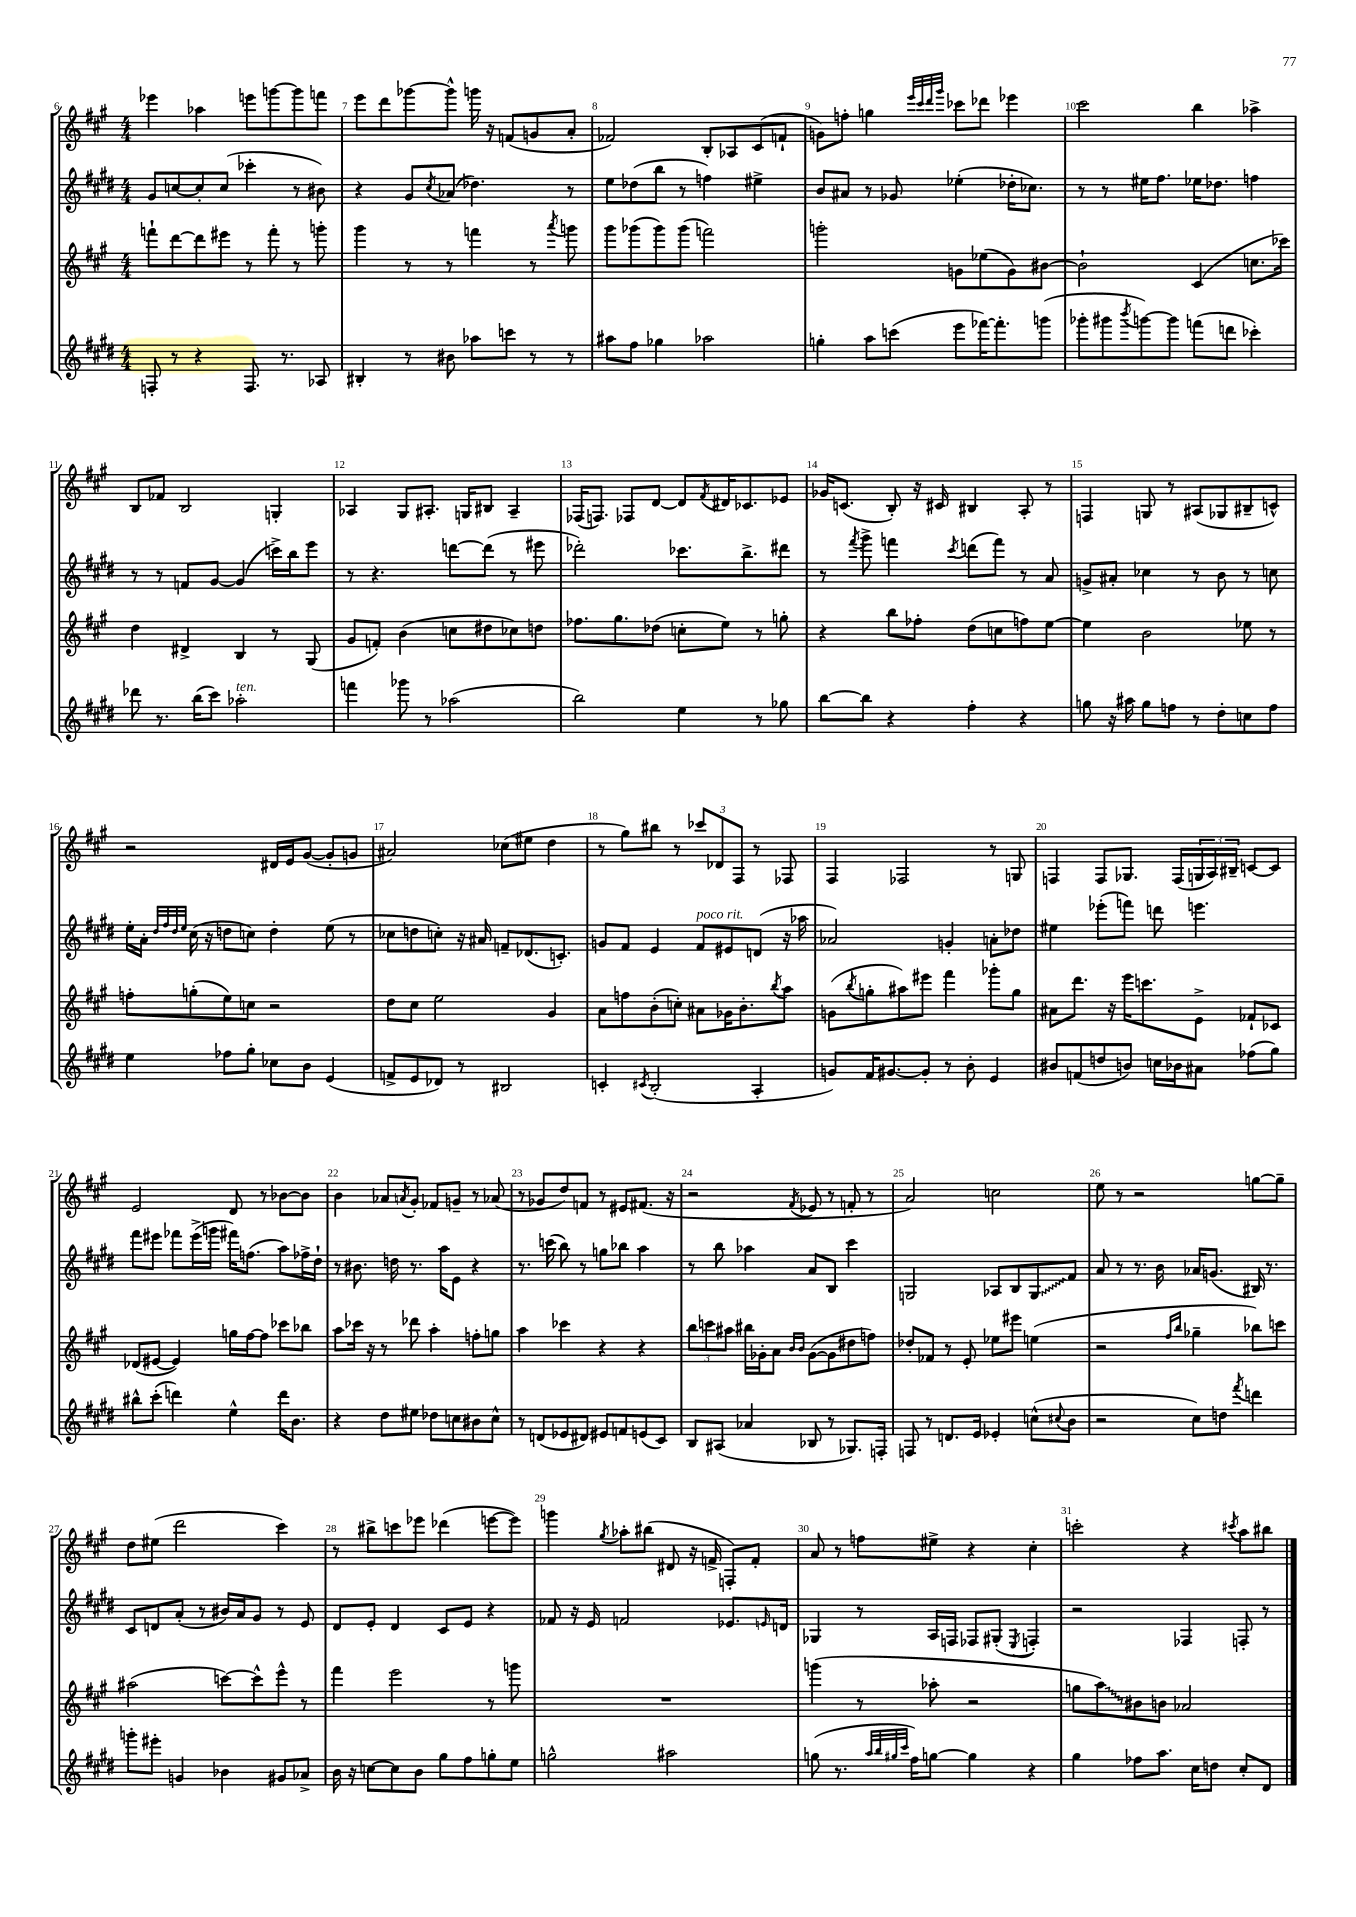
<<
\new StaffGroup <<
\new Staff = "s0" {
    \clef treble \key a \major \numericTimeSignature \time 4/4
    ees'''4 aes''4 e'''8 g'''8~ g'''8 f'''8 |
    e'''8 d'''8 ges'''8~ ges'''8-^ g'''16 r16 f'8( g'8 a'8-. |
    fes'2) b8-. aes8 cis'8( f'8-! |
    g'8) f''8-. g''4 \grace { e'''32 cis'''32 d'''32 gis'''32 } ces'''8 des'''8 ees'''4 |
    cis'''2 b''4 aes''4-> |
    b8 fes'8 b2 g4-. |
    aes4 gis8 ais8.-. g16 bis8 ais4-- |
    fes16( f8.) fes8 d'8~ d'8 \acciaccatura { fis'8 } dis'16 ces'8. ees'8 |
    ges'16 c'8.( b8-.) r16 cis'16 bis4 a8-. r8 |
    f4 g8 r8 ais8( ges8 bis8-- c'8-^) |
    r2 dis'16 e'16 gis'8~( gis'8-. g'8 |
    ais'2) ces''8( eis''8 d''4 |
    r8 gis''8) bis''8 r8 \tuplet 3/2 { ces'''8 des'8 fis8 } r8 fes8 |
    fis4 fes2 r8 g8 |
    f4 f8 ges8. f16( \tuplet 3/2 { g16 a16) bis16-- } c'8~ c'8 |
    e'2 d'8 r8 bes'8~ bes'8 |
    b'4 aes'8 \acciaccatura { a'8 } gis'8-. fes'8 g'8-- r8 aes'8( |
    r8 ges'8 d''8) f'8 r8 eis'8 fis'8.( r16 |
    r2 \acciaccatura { fis'8 } ees'8 r8 f'8-. r8 |
    a'2) c''2 |
    e''8 r8 r2 g''8~ g''8-- |
    d''8 eis''8( d'''2 cis'''4) |
    r8 bis''8-> c'''8 ees'''8 des'''4( e'''8~ e'''8) |
    g'''4 \acciaccatura { gis''8 } aes''8-. bis''8( dis'8 r16 f'16-> f8-.) f'8-. |
    a'8 r8 f''8 eis''8-> r4 cis''4-. |
    c'''2-. r4 \acciaccatura { cis'''8 } a''8 bis''8 \bar "|." |
}
\new Staff = "s1" {
    \clef treble \key e \major \numericTimeSignature \time 4/4
    gis'8 c''8~ c''8-. c''8( ces'''4-. r8 bis'8) |
    r4 gis'8 \acciaccatura { cis''8 } aes'8( des''4.) r8 |
    e''8 des''8( b''8 r8 f''4) eis''4-> |
    b'8 ais'8 r8 ges'8 ees''4-.( des''16-. ces''8.) |
    r8 r8 eis''16 fis''8. ees''16 des''8. f''4 |
    r8 r8 f'8 gis'8~ gis'4( c'''16->) b''16 e'''8 |
    r8 r4. d'''8~ d'''8( r8 eis'''8 |
    des'''2-.) ces'''8. b''8.-> dis'''8 |
    r8 \acciaccatura { fis'''8 } gis'''8-> f'''4 \acciaccatura { cis'''8 } d'''8( f'''8) r8 a'8 |
    g'8-> ais'8-. ces''4 r8 b'8 r8 c''8 |
    e''16-. a'16-. \grace { dis''32 fis''32 dis''32 e''32 } cis''16( r16 d''8 c''8) d''4-. e''8( r8 |
    ces''8 d''8 c''8-.) r16 ais'16 f'8-- des'8.( c'8.-.) |
    g'8 fis'8 e'4 fis'8^\markup { \italic "poco rit." } eis'8 d'8( r16 aes''16 |
    aes'2) g'4-. a'8-. des''8 |
    eis''4 ees'''8-.( f'''8) d'''8 e'''4. |
    fis'''8 eis'''8 fes'''8 eis'''16->( g'''16 fis'''16) f''8.( a''8) fes''16-> dis''16-! |
    r8 bis'8. d''16 r8. a''16 e'8 r4 |
    r8. c'''16( b''8) r8 g''8 bes''8 a''4 |
    r8 b''8 aes''4 a'8 b8 cis'''4 |
    g2 aes8 b8 \once \override Glissando.style = #'zigzag g8\glissando fis'8 |
    a'8 r8 r8. b'16 aes'16 g'8.( bis16) r8. |
    cis'8 d'8 a'8-.( r8 bis'16) a'16 gis'8 r8 e'8 |
    dis'8 e'8-. dis'4 cis'8 e'8 r4 |
    fes'8 r16 e'16 f'2 ees'8. \grace { e'16 } d'16 |
    ges4 r8 a16 f16 fes8 gis8-.( \acciaccatura { e8 } f4-.) |
    r2 fes4 f8-. r8 \bar "|." |
}
\new Staff = "s2" {
    \clef treble \key a \major \numericTimeSignature \time 4/4
    f'''8-! d'''8~ d'''8 eis'''8 r8 f'''8-. r8 g'''8-. |
    gis'''4 r8 r8 f'''4 r8 \acciaccatura { a'''8 } g'''8 |
    gis'''8 ges'''8( ges'''8) ges'''8( f'''2) |
    g'''2-. g'8 ees''8( g'8) bis'8~ |
    bis'2-! cis'4( c''8. ces'''16) |
    d''4 dis'4-> b4 r8 gis8( |
    gis'8 f'8-.) b'4( c''8 dis''8 ces''8) d''8 |
    fes''8. gis''8. des''8( c''8-. e''8) r8 g''8-. |
    r4 b''8 fes''8-. d''8( c''8 f''8) e''8~ |
    e''4 b'2 ees''8 r8 |
    f''8-. g''8-.( e''8) c''8 r2 |
    d''8 cis''8 e''2 gis'4 |
    a'8 f''8 b'8-.( c''8-.) ais'8 ges'16 b'8.-. \acciaccatura { b''8 } a''8 |
    g'8( \acciaccatura { b''8 } g''8-. ais''8) eis'''8 fis'''4 ges'''8-. g''8 |
    ais'8 d'''8. r16 e'''16 c'''8. e'8-> fes'8-! ces'8 |
    des'8( eis'8~ eis'4) g''16 fis''16~ fis''8 ces'''8 bes''8 |
    a''8 ces'''16 r16 r8 des'''8 a''4-. f''8-. g''8 |
    a''4 ces'''4 r4 r4 |
    \tuplet 3/2 { b''8 c'''8 ais''8 } bis''16 ges'16-. a'8 \grace { b'16 b'16 } ges'8~( ges'8 dis''8 f''8) |
    des''8-. fes'8 r8 e'8-. ees''8 eis'''8 e''4( |
    r2 \grace { fis''16 b''16 } ges''4-- bes''8) c'''8 |
    ais''2( c'''8~) c'''8-^ e'''8-^ r8 |
    fis'''4 e'''2 r8 g'''8 |
    R1 |
    g'''4( r8 aes''8-. r2 |
    g''8 \once \override Glissando.style = #'zigzag a''8\glissando) bis'8 b'8 aes'2 \bar "|." |
}
\new Staff = "s3" {
    \clef treble \key e \major \numericTimeSignature \time 4/4
    f8-. r8 r4 f8. r8. aes8 |
    bis4-. r8 bis'8 aes''8 c'''8 r8 r8 |
    ais''8 fis''8 ges''4 aes''2 |
    g''4-. a''8 c'''8( e'''8 fes'''16~) fes'''8.-. g'''8( |
    ges'''8-. gis'''8 \acciaccatura { b'''8 } g'''8~) g'''8 f'''8( d'''8 ces'''4-.) |
    des'''8 r8. b''16( cis'''8) aes''2-.^\markup { \italic "ten." } |
    f'''4 ges'''8 r8 aes''2( |
    b''2) e''4 r8 ges''8 |
    b''8~ b''8 r4 fis''4-. r4 |
    g''8 r16 ais''16 g''8 f''8 r8 dis''8-. c''8 f''8 |
    e''4 fes''8 gis''8-. ces''8 b'8 e'4( |
    f'8-> e'8 des'8) r8 bis2 |
    c'4-. \acciaccatura { cis'8 } b2-.( a4-. |
    g'8) fis'16 gis'8.~ gis'8-. r8 b'8-. e'4 |
    bis'8 f'8( d''8 b'8) c''16 bes'16 ais'8 fes''8( gis''8) |
    bis''8-^ cis'''8-.( d'''4) e''4-^ d'''16 b'8. |
    r4 dis''8 eis''8 des''8 c''8 bis'8 c''8-^ |
    r8 d'8( ees'8 dis'8) eis'8 f'8 e'8( cis'8) |
    b8 ais8( aes'4 bes8 r8 ges8.) f16-. |
    f8 r8 d'8. e'16 ees'4-. c''8-^( \appoggiatura { cis''8 } b'8 |
    r2 cis''8) d''8 \acciaccatura { fis'''8 } d'''4 |
    g'''8-. eis'''8-. g'4 bes'4 gis'8 aes'8-> |
    b'16 r16 c''8~ c''8 b'8 gis''8 fis''8 g''8-. e''8 |
    g''2-^ ais''2 |
    g''8( r8. \grace { a''32 b''32 gis''32 cis'''32 } fis''16) g''8~ g''4 r4 |
    gis''4 fes''8 a''8. cis''16 d''8 cis''8-. dis'8 \bar "|." |
}
>>
>>
\layout { \context { \Score currentBarNumber = #6 \override BarNumber.break-visibility = ##(#f #t #t) barNumberVisibility = #all-bar-numbers-visible } }
